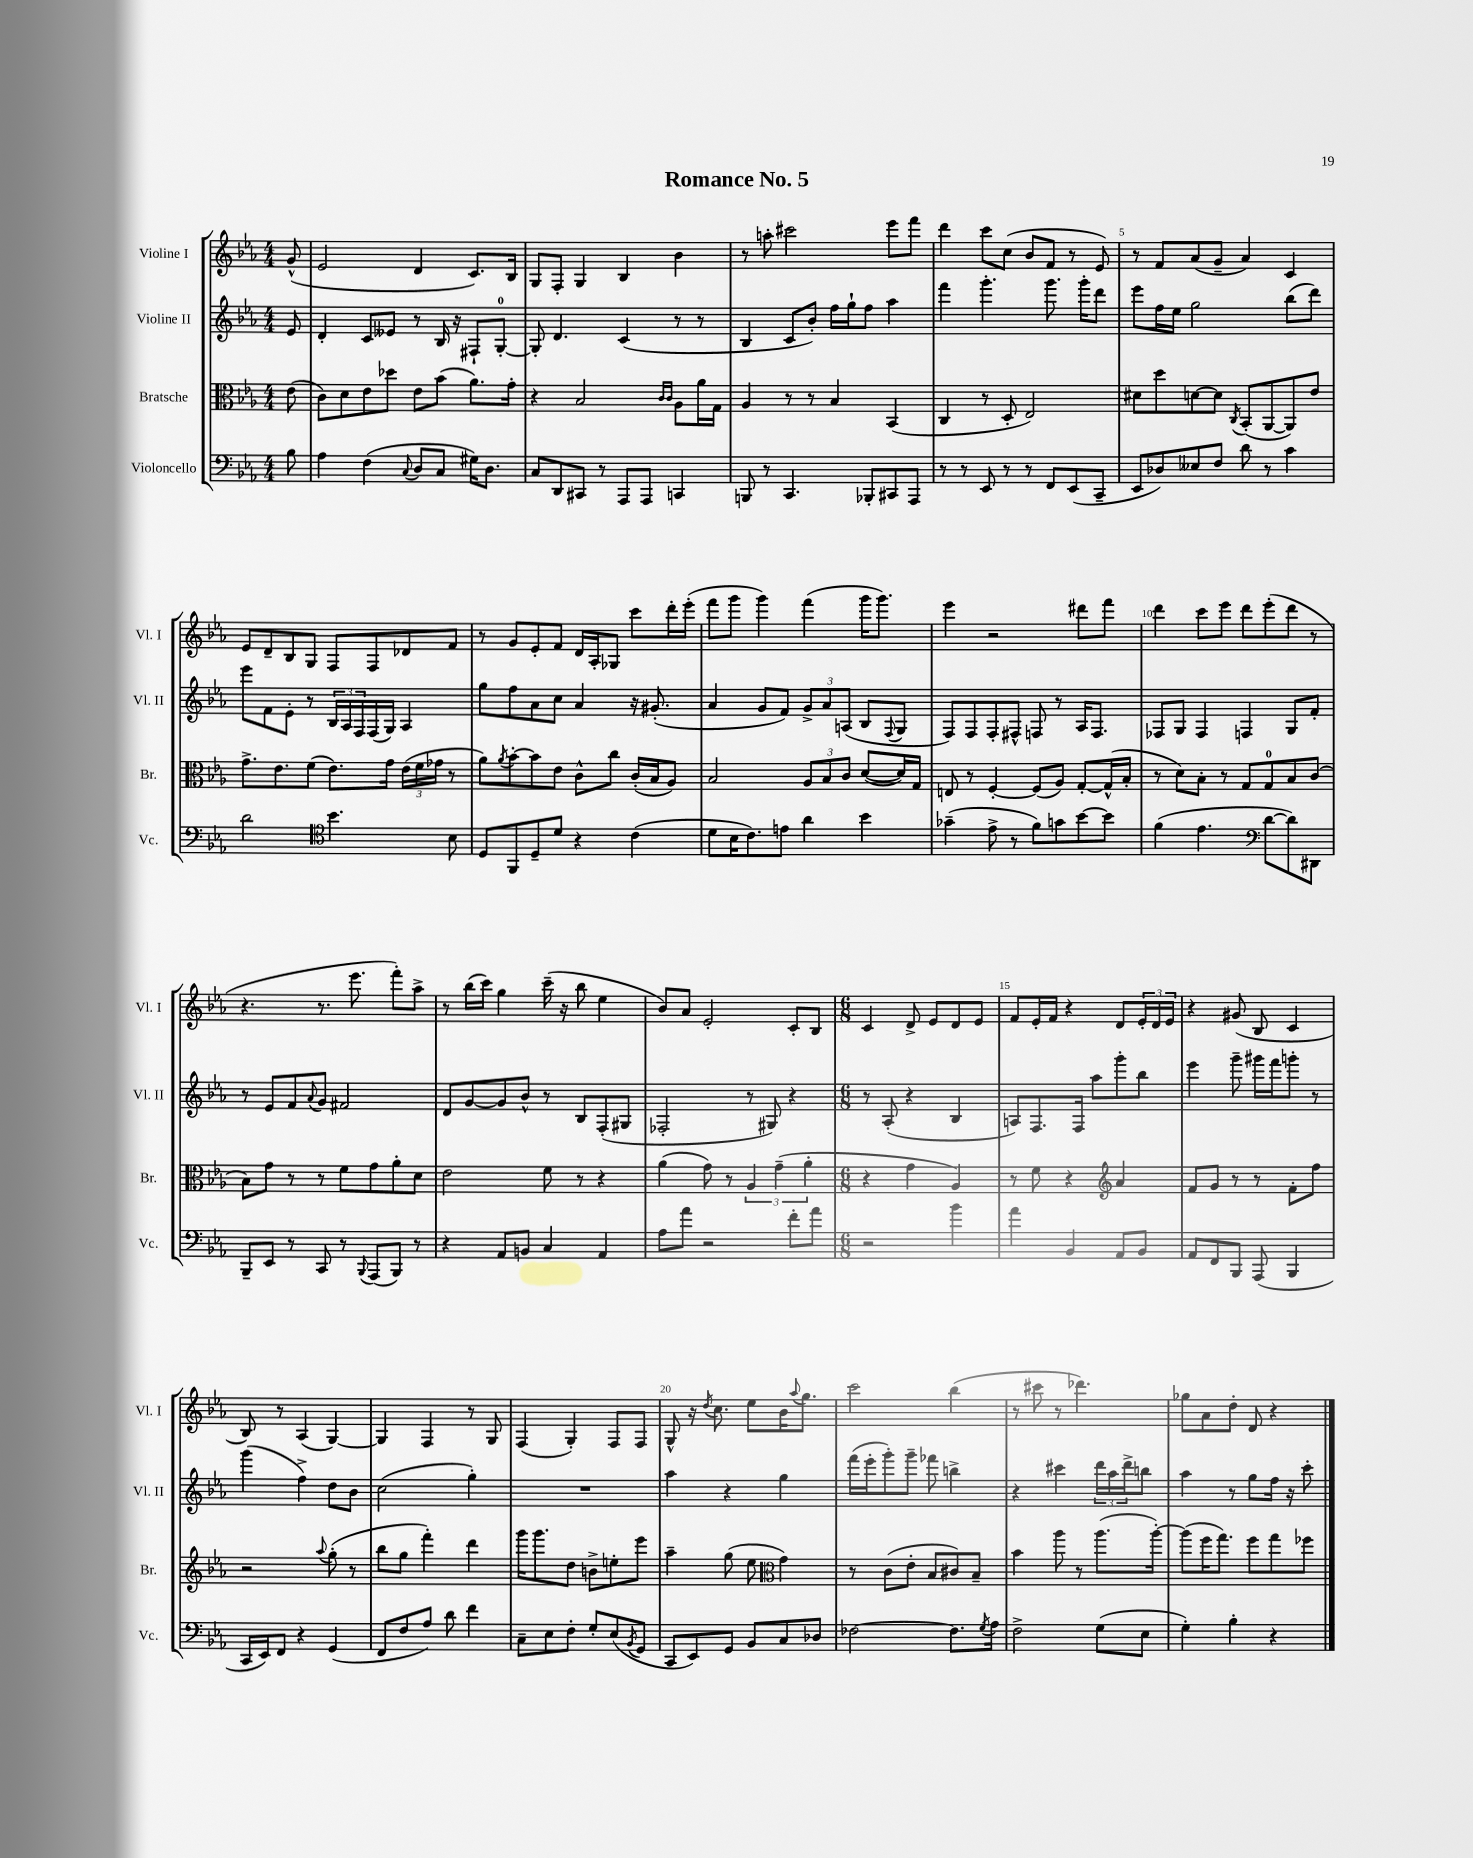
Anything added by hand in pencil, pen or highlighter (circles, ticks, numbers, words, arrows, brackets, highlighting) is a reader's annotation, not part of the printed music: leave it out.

**kern	**kern	**kern	**kern
*part4	*part3	*part2	*part1
*staff4	*staff3	*staff2	*staff1
*I"Violoncello	*I"Bratsche	*I"Violine II	*I"Violine I
*I'Vc.	*I'Br.	*I'Vl. II	*I'Vl. I
*clefF4	*clefC3	*clefG2	*clefG2
*k[b-e-a-]	*k[b-e-a-]	*k[b-e-a-]	*k[b-e-a-]
*M4/4	*M4/4	*M4/4	*M4/4
=	=	=	=
8B-\	(8e-\	8e-/	(8g^^/
=1	=1	=1	=1
4A-\	8c\L)	4d'/	2e-/
.	8d\	.	.
(4F\	8e-\	8c/L	.
.	8dd-X\J	8e--X/J	.
8qqC/	.	.	.
8D/L	8e-\L	8r	4d/
8C/J	(8b-\J	16B-/	.
.	.	16r	.
16G#X\KL)	8.a-\L)	8F#X`/L	8.c/L)
8.D\J	.	.	.
.	.	[8G'/J	.
.	16g'\Jk	.	16B-/Jk
=2	=2	=2	=2
8C/L	4r	8G'/]	8G/L
8DD/	.	4.d/	8F'/J
8CC#X/J	2B-/	.	4G/
8r	.	.	.
8AAA-/L	.	(4c/	4B-/
8AAA-/J	.	.	.
.	16qqc/LL	.	.
.	16qqc/JJ	.	.
4CCn/	8A-\L	8r	4b-\
.	16a-\L	8r	.
.	16G\JJ	.	.
=3	=3	=3	=3
8BBBn/	4A-/	4B-/	8r
8r	.	.	8aan'\
4.CC/	8r	8c/L	2ccc#X\
.	8r	8b-'/J)	.
.	4B-/	16ff\LL	.
.	.	16gg`\J	.
8BBB-X'/L	.	8ff\J	.
8CC#X/	(4BB-/	4aa-\	8eee-\L
8AAA-/J	.	.	8fff\J
=4	=4	=4	=4
8r	4C/	4fff\	4ddd\
8r	.	.	.
8EE-/	8r	4.ggg'\	8ccc\L
8r	8D'/	.	(8cc\J
8r	2E-/)	.	8b-/L
8FF/L	.	8.ggg\	8f/J
(8EE-/	.	.	8r
.	.	16ggg'\KL	.
8CC~/J	.	8ddd\J	8e-/)
=5	=5	=5	=5
8EE-/L	8d#X\L	8eee-\L	8r
8D-X/)	8dd\	16ff\L	8f/L
.	.	16ee-\JJ	.
8E--X/	[8dn\	2gg\	(8a-/
8F/J	8d\J]	.	8g~/J
.	8qC/	.	.
8d\	(8BB-'/L	.	4a-/)
8r	[8AA-/	.	.
4c\	8AA-/])	(8bb-\L	4c/
.	8e-/J	8ddd\J)	.
!!LO:LB:g=z
=6	=6	=6	=6
2d\	8.g^\L	8eee-\L	8e-/L
.	.	8f\	8d~/
.	8.e-\	.	.
.	.	8e-'\J	8B-/
.	(8f\J	8r	8G/J
*clefC4	*	*	*
4.b-\	8.e-\L)	24B-/LL	8F/L
.	.	24A-/	.
.	.	24F/	.
.	.	(16F/	8F/
.	16g\Jk	16G/JJ)	.
.	(24e-\LL	4A-/	8d-X/
.	24f\	.	.
.	24g-X\JJ	.	.
8B-\	8r	.	8f/J
=7	=7	=7	=7
8D/L	8a-\L)	8gg\L	8r
.	8qa-/	.	.
8FF/	[8b-'\	8ff\	8g/L
8D~/	8b-\]	8a-\	8e-'/
8d/J	8e-\J	8cc\J	8f/J
4r	8c^^\L	4a-/	16d/LL
.	.	.	16A-'/J
.	8cc\J	.	8G-X/J
(4c\	(16c'/LL	16r	8ccc\L
.	16B-/J	(8.g#X'/	.
.	8A-/J)	.	16ddd'\L
.	.	.	(16eee-'\JJ
=8	=8	=8	=8
8d\L	2B-/	4a-/	8fff\L
16B-\K	.	.	8ggg\J
8.c\)	.	.	.
.	.	8g/L	4ggg\)
8en\J	.	8f/J)	.
4a-\	12A-/L	12g^/L	(4fff\
.	12B-/	12a-/	.
.	12c/J	(12An/J	.
4b-\	([8d/L	8B-/L	16ggg\KL
.	.	.	8.ggg\J)
.	.	8qqF/	.
.	16d/L])	8G/J	.
.	16G/JJ	.	.
=9	=9	=9	=9
(4g-X~\	8En/	8F/L)	4eee-\
.	8r	8F/	.
8e-^\	[4F'/	8F'/	2r
8r	.	8F#X^^/J	.
8f\L)	(8F/L]	8Fn/	.
8gn\	8A-/J)	8r	.
[8b-\	[8G'/L	16A-/KL	8ddd#X\L
.	.	8.F/J	.
8b-\J]	(16G^^/L]	.	8fff\J
.	16B-'/JJ	.	.
=10	=10	=10	=10
(4f\	8r	8F-X/L	4ddd\
.	8d\L)	8G/J	.
4.e-\	8B-'\J	4F-/	8ccc\L
.	8r	.	8eee-\J
.	8G/L	4Fn/	8ddd\L
*clefF4	*	*	*
[8d\L	8G/	.	(8eee-'\
8d\])	8B-/	8G/L	8ddd\J
8DD#X\J	(8c/J	8f'/J	8r
!!LO:LB:g=z
=11	=11	=11	=11
8BBB-~/L	8B-\L)	8r	4.r
8EE-/J	8g\J	8e-/L	.
8r	8r	8f/	.
.	.	8qqa-/	.
8CC/	8r	8g/J	8.r
8r	8f\L	2f#X/	.
.	.	.	8.eee-\
8qqBBB-/	.	.	.
(8AAA-/L	8g\	.	.
8BBB-/J)	8a-'\	.	8fff'\L)
8r	8d\J	.	8aa-^\J
=12	=12	=12	=12
4r	2e-\	8d/L	8r
.	.	[8g/	(16bb-\LL
.	.	.	16ccc\JJ)
8AA-/L	.	8g/]	4gg\
8BBn/J	.	8b-^^/J	.
4C/	8f\	8r	(16ccc~\
.	.	.	16r
.	8r	8B-/L	8bb-\
4AA-/	4r	(8F'/	4ee-\
.	.	8G#X/J	.
=13	=13	=13	=13
8A-\L	(4a-\	2F-X'/	8b-/L)
8a-\J	.	.	8a-/J
2r	8g\)	.	2e-'/
.	8r	.	.
.	6A-/	8r	.
.	.	8G#X/)	.
.	(6g~\	.	.
8f'\L	.	4r	8c'/L
.	6a-'\	.	.
8a-\J	.	.	8B-/J
=14	=14	=14	=14
*M6/8	*M6/8	*M6/8	*M6/8
2r	4r	8r	4c/
.	.	(8A-'/	.
.	4g\	4r	8d^/
.	.	.	8e-/L
4b-\	4A-/)	4B-/	8d/
.	.	.	8e-/J
=15	=15	=15	=15
4a-\	8r	8An/L)	8f/L
.	8f\	8.F/	16e-'/L
.	.	.	16f/JJ
4BB-/	4r	.	4r
.	.	16F/Jk	.
.	.	8aa-\L	.
*	*clefG2	*	*
8AA-/L	4a-/	8ggg'\	8d/L
8BB-/J	.	8bb-\J	24e-'/L
.	.	.	24d/
.	.	.	24e-/JJ
=16	=16	=16	=16
8AA-/L	8f/L	4eee-\	4r
8FF/	8g/J	.	.
8BBB-/J	8r	8ggg~\	(8g#X/
(8AAA-/	8r	16ggg#X\LL	8B-/
.	.	16fff\J	.
4BBB-/	8f'\L	8gggn'\J	4c/
.	8ff\J	8r	.
!!LO:LB:g=z
=17	=17	=17	=17
16CC/LL	2r	(4ggg\	8B-/)
16EE-/J)	.	.	.
8FF/J	.	.	8r
4r	.	4ff^\)	(4A-/
.	8qqaa-/	.	.
(4GG/	(8gg'\	8dd\L	[4G/)
.	8r	8b-\J	.
=18	=18	=18	=18
8FF/L	8bb-\L	(2cc\	4G/]
8F/	8gg\J	.	.
8A-/J)	4fff'\)	.	4F/
8d\	.	.	.
4f\	4ddd\	4gg'\)	8r
.	.	.	8G/
=19	=19	=19	=19
8C~\L	16ggg\KL	2.r	(4F/
.	8.ggg\	.	.
8E-\	.	.	.
8F'\J	8dd\J	.	4G'/)
8G'/L	8bn^\L	.	.
(8E-/	8een'\	.	8F/L
8qBB-/	.	.	.
8GG/J	8eee-\J	.	8F/J
=20	=20	=20	=20
8CC/L	4aa-~\	4aa-\	8G^^/
8EE-/)	.	.	16r
.	.	.	8qdd/
.	.	.	8.cc\
8GG/J	(8gg\	4r	.
8BB-/L	8ee-\	.	8ee-\L
*	*clefC3	*	*
8C/	4g\)	4gg\	16b-\K
.	.	.	8qqaa-/
.	.	.	8.gg\J
8D-X/J	.	.	.
=21	=21	=21	=21
[2F-X\	8r	(16fff\LL	2ccc\
.	.	16eee-'\J	.
.	(8c\L	8ggg'\)	.
.	8e-'\J	8ggg~\J	.
.	8B-/L	8fff-X\	.
8.F-\L]	8c#X/)	4bbn^\	(4bb-\
.	8B-~/J	.	.
8qG/	.	.	.
16A-\Jk	.	.	.
=22	=22	=22	=22
2F^\	4b-\	4r	8r
.	.	.	8ccc#X\
.	8aa-\	4ccc#X\	8r
.	8r	.	4.ddd-X\)
(8G\L	(8.aa-\L	24ddd\LL	.
.	.	24aa-\	.
.	.	24ddd^\J	.
8E-\J	.	8bbn\J	.
.	[16aa-'\Jk)	.	.
=23	=23	=23	=23
4G'\)	(8aa-\L]	4aa-\	8gg-X\L
.	16ff\K	.	8a-\
.	8.gg\J)	.	.
4B-'\	.	8r	8dd'\J
.	8ff\L	8gg\L	8d/
4r	8gg\	16ff\Jk	4r
.	.	16r	.
.	8ff-X\J	8ccc'\	.
==	==	==	==
*-	*-	*-	*-
